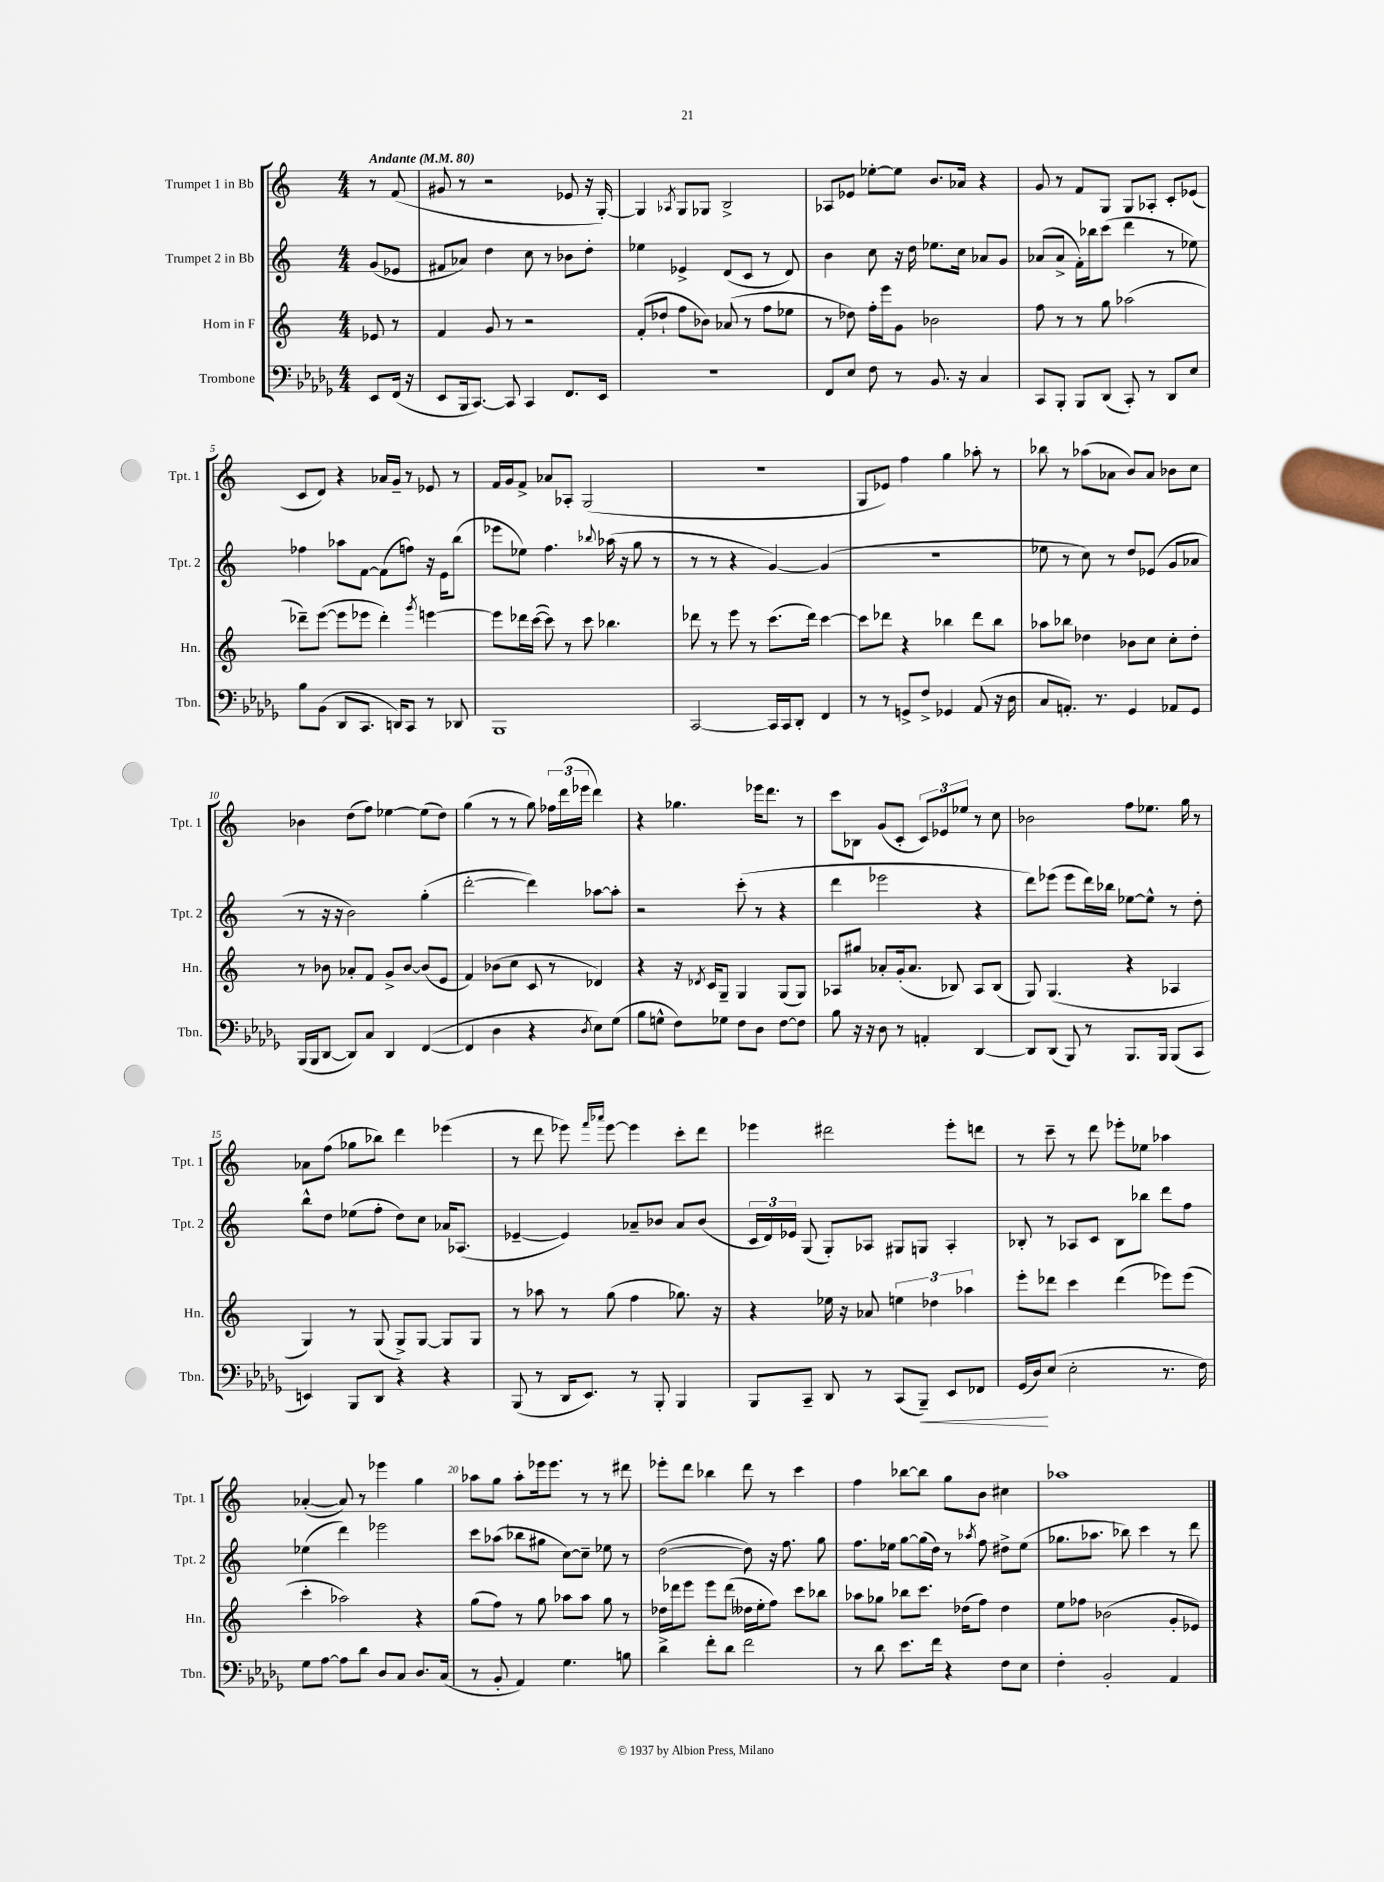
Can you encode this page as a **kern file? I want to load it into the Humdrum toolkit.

**kern	**kern	**kern	**kern
*staff4	*staff3	*staff2	*staff1
*clefF4	*clefG2	*clefG2	*clefG2
*k[b-e-a-d-g-]	*k[]	*k[]	*k[]
*M4/4	*M4/4	*M4/4	*M4/4
*MM80	*MM80	*MM80	*MM80
8EE-/L	8e-/	(8g/L	8r
(16FF/Jk	8r	8e-/J	(8f/
16r	.	.	.
=	=	=	=
8EE-/L	4f/	8f#/L	8g#/
16BBB-/k	.	8a-/J)	8r
[8.CC/J)	.	.	.
.	8g/	4dd\	2r
8CC/]	8r	.	.
4CC/	2r	8cc\	.
.	.	8r	.
8.FF/L	.	8b-\L	8e-/
.	.	8dd'\J	16r
16EE-/Jk	.	.	[16G'/)
=	=	=	=
1r	(8f'/L	4ee-\	4G/]
.	8dd-`/J	.	.
.	.	.	8qA-/
.	8ff\L	4e-^/	8G/L
.	8b-\J)	.	8G-/J
.	(8a-/	(8d/L	2B^/
.	8r	8c/J	.
.	8ff\L	8r	.
.	8ee-\J	8d/)	.
=	=	=	=
8FF/L	8r	4b\	8A-/L
8E-/J	8dd-\)	.	8e-/J
8F\	16ff'\LL	8cc\	[8ee-'\L
.	16eee\J	.	.
8r	8g\J	16r	8ee-\]J
.	.	16dd\	.
8.BB-/	2b-\	8.ee-\L	8.b/L
16r	.	16cc\Jk	16a-/Jk
4C/	.	8a-/L	4r
.	.	8g/J	.
=	=	=	=
8CC/L	8ff\	(8a-/L	8g/
8BBB-'/J	8r	8a-^/J	8r
8BBB-/L	8r	16f'\LL)	8f/L
.	.	16bb-\J	.
(8DD-/J	8gg\	(8ccc\J	8G/J
8CC'/)	(2aa-\	4ddd\	8G/L
8r	.	.	8A-'/J
8DD-/L	.	8r	8c'/L
8E-/J	.	8ee-\)	(8e-/J
=	=	=	=
8B-\L	8ddd-~\L)	4ff-\	8c/L
(8BB-\J	([8eee\J	.	8d/J)
8DD-/L	8eee\]L	8aa-\L	4r
8.CC/J	8eee-\J	[8f\J	.
.	4ddd-'\)	(8f\]L	16a-/LL
16DD/LK)	.	.	16g~/JJ
8CC/J	.	8ff\J)	8r
.	8qggg/	.	.
8r	[4eee\	16r	8e-/
.	.	16e\LK	.
8DD-/	.	(8bb\J	8r
=	=	=	=
1BBB-	8eee\]L	8eee-\L	16f/LL
.	.	.	16g/J
.	16ddd-\L	8ee-\J)	8f^/J
.	([16ccc\JJ	.	.
.	8ccc\])	4.ff\	8a-/L
.	8r	.	8A-'/J
.	8ccc\	.	(2G/
.	.	8qqbb-/	.
.	4.bb-\	(16aa-\	.
.	.	16r	.
.	.	8gg\	.
.	.	8r	.
=	=	=	=
[2CC/	8ddd-\	8r	1r
.	8r	8r	.
.	8eee\	4r	.
.	8r	.	.
16CC/]LL	(8.ccc\L	[4g/)	.
16CC/J	.	.	.
8DD-'/J	.	.	.
.	16ddd-\Jk)	.	.
4FF/	[4ccc\	(4g/]	.
=	=	=	=
8r	8ccc\]L	1r	8G/L
8r	8ddd-\J	.	8e-/J)
8GG^/L	4r	.	4ff\
8F^/J	.	.	.
4GG-/	4bb-\	.	4gg\
(8AA-/	8ddd-\L	.	8aa-'\
16r	8bb-\J	.	8r
16D-\	.	.	.
=	=	=	=
8C/L	8aa-\L	8ee-\	8bb-\
8.AA'/J)	8bb-\J	8r	8r
.	4dd-\	8cc\)	(8aa-\L
8.r	.	.	.
.	.	8r	8a-\J
4GG-/	8b-\L	8dd/L	8b/L)
.	8cc\J	(8e-/J	8a-/J
8AA-/L	8cc'\L	8g/L	8b-\L
8GG-/J	8dd-'\J	8a-/J	8cc\J
=	=	=	=
(16BBB-/LL	8r	8r	4b-\
16BBB-/J	.	.	.
[8DD-/J	8b-\	16r	.
.	.	16r	.
8DD-/]L)	8a-'/L	2b\)	(8dd\L
8C/J	8f/J	.	8ff\J)
4DD-/	8g^/L	.	[4ee-\
.	[8b-/J	.	.
([4FF/	(8b-/]L	(4gg'\	(8ee-\]L
.	8e/J	.	8dd\J)
=	=	=	=
4FF/]	4f/)	[2ddd'\	(4gg\
4D-\	(8b-\L	.	8r
.	8cc\J	.	8r
4r	8c/	4ddd\])	8gg\)
.	8r	.	24ff-\LL
.	.	.	(24ddd\
.	.	.	24eee-\JJ
8qD-/	.	.	.
8E-\L)	4d-/)	[8aa-\L	4ddd\)
(8G-\J	.	8aa-'\]J	.
=	=	=	=
8B-\L	4r	2r	4r
8G^^\J	.	.	.
8F\L)	16r	.	4.gg-\
.	8qd-/	.	.
.	16c/LK	.	.
8G-\J	8G~/J	.	.
8F\L	4G/	(8ccc'\	.
8D-\J	.	8r	16eee-\LK
.	.	.	8.ddd\J
[8F\L	(8G/L	4r	.
8F\]J	8G/J)	.	8r
=	=	=	=
8B-\	8A-/L	4ddd\	8ccc\L
16r	8gg#/J	.	8B-\J
16r	.	.	.
8D-\	8a-'/L	2eee-\	(8g/L
8r	(16g'/k	.	8c'/J
.	8.a-/J	.	.
4AA'/	.	.	12c/L)
.	.	.	12e-/
.	8B-/)	.	.
.	.	.	12ee-/J
[4DD-/	8A-/L	4r	8r
.	(8B-/J	.	8cc\
=	=	=	=
8DD-/]L	8G/)	8ddd\L)	2b-\
(8DD-/J	(4.G/	(8eee-\J	.
8BBB-/)	.	8eee-\L	.
8r	.	16ddd\L)	.
.	.	16bb-\JJ	.
8.BBB-/L	4r	[8ee-\L	8ff\L
.	.	8ee-^^\]J	8.ee-\J
16BBB-/Jk	.	.	.
(8BBB-/L	4A-/	8r	.
.	.	.	16gg\
8CC/J	.	8dd'\	8r
=	=	=	=
4EE/)	4G/)	8bb^^\L	8a-\L
.	.	8dd\J	(8ff\J
8BBB-/L	8r	(8ee-\L	8gg-\L
8DD-/J	(8G/	8ff'\J	8bb-\J)
4r	8G^/L)	8dd\L)	4ddd\
.	[8G/J	8cc\J	.
4r	8G/]L	16a-/LK	(4eee-\
.	.	(8.A-/J	.
.	8G/J	.	.
=	=	=	=
(8BBB-/	8r	[4e-~/	8r
8r	8aa-\	.	8ddd\
16DD-/LK	8r	4e-/])	8eee-\)
8.EE-/J)	.	.	.
.	.	.	16qqfff/LL
.	.	.	16qqaaa-/JJ
.	(8gg\	.	[8eee-\
8r	4ff\	8a-~/L	4eee-\]
8BBB-'/	.	8b-/J	.
4BBB-/	8.gg-\)	8a-/L	8ccc'\L
.	.	(8b-/J	8ddd\J
.	16r	.	.
=	=	=	=
8BBB-/L	4r	24c/LL	4eee-\
.	.	24d/)	.
.	.	24e-/JJ	.
8CC~/J	.	(8G/	.
8DD-/	16ee-\	8G'/L)	2ddd#\
.	16r	.	.
8r	8a-/	8A-/J	.
(8CC/L	6ee\	8G#/L	.
8BBB-~/J)	.	8G/J	.
.	6dd-\	.	.
8EE-/L	.	4A-'/	8eee-'\L
.	6aa-\	.	.
8FF-/J	.	.	8ddd\J
=	=	=	=
(16GG-/LL	8eee'\L	8B-'/	8r
16D-/J)	.	.	.
(8E-/J	8ddd-\J	8r	8ccc~\
2E-'\	4ccc\	8A-/L	8r
.	.	8c/J	8ddd\
.	(4ddd-\	8B-\L	8eee-'\L
.	.	8bb-\J	8ee-\J
8.r	8eee-\L)	8ddd\L	4aa-\
.	(8eee-\J	8ff\J	.
16F\)	.	.	.
=	=	=	=
8G-\L	4ccc'\	(4ee-\	([4a-'/
[8A-\J	.	.	.
8A-\]L	2aa-\)	4ddd\)	8a-/])
8d-\J	.	.	8r
8D-/L	.	2eee-\	4eee-\
8C/J	.	.	.
8.D-/L	4r	.	4gg\
(16C/Jk	.	.	.
=	=	=	=
8r	(8gg\L	8ccc\L	8aa-\L
8BB-'/	8ff\J)	(8aa-\J	8gg\J
4AA-/)	8r	8bb-\L	8aa-'\L
.	8gg\	8gg#\J	16eee-\k
.	.	.	8.eee-\J
4.G-\	8aa-\L	[8cc\L)	.
.	8aa-\J	8cc~\]J	8r
.	8gg\	8ee-\	8r
8B\	8r	8r	8ddd#\
=	=	=	=
4d-^\	16dd-\LL	([2dd\	8eee-'\L
.	16ddd-\J	.	.
.	8eee\J	.	8ddd\J
8f'\L	8eee\L	.	4bb-\
8d-\J	(8ddd-\J	.	.
2f\	16dd--\LL	8dd\])	8ddd\
.	16ee'\J	.	.
.	8ff\J)	16r	8r
.	.	8.ff\	.
.	8ccc\L	.	4ccc\
.	8bb-\J	8gg\	.
=	=	=	=
8r	8aa-\L	8.ff\L	4ff\
8d-\	8gg-\J	.	.
.	.	16ee-\Jk	.
8.e-\L	8bb-\L	[8gg\L	[8bb-\L
.	8.ccc\J	(16gg\]L	8bb-\]J
16f\Jk	.	16dd\JJ)	.
4r	.	8r	8gg\L
.	(16dd-\LK	.	.
.	.	8qaa-/	.
.	8ff\J)	8ff\	8b\J
8F\L	4dd-\	8dd#^\L	4cc#\
8E-\J	.	(8ee-\J	.
=	=	=	=
4F'\	8ee\L	8.gg-\L	1aa-
.	8ff-\J	.	.
.	.	8.aa-\J	.
2BB-'/	(2b-\	.	.
.	.	8bb-\)	.
.	.	4ccc\	.
4AA-/	8g'/L	8r	.
.	8e-/J)	8ddd\	.
==	==	==	==
*-	*-	*-	*-
